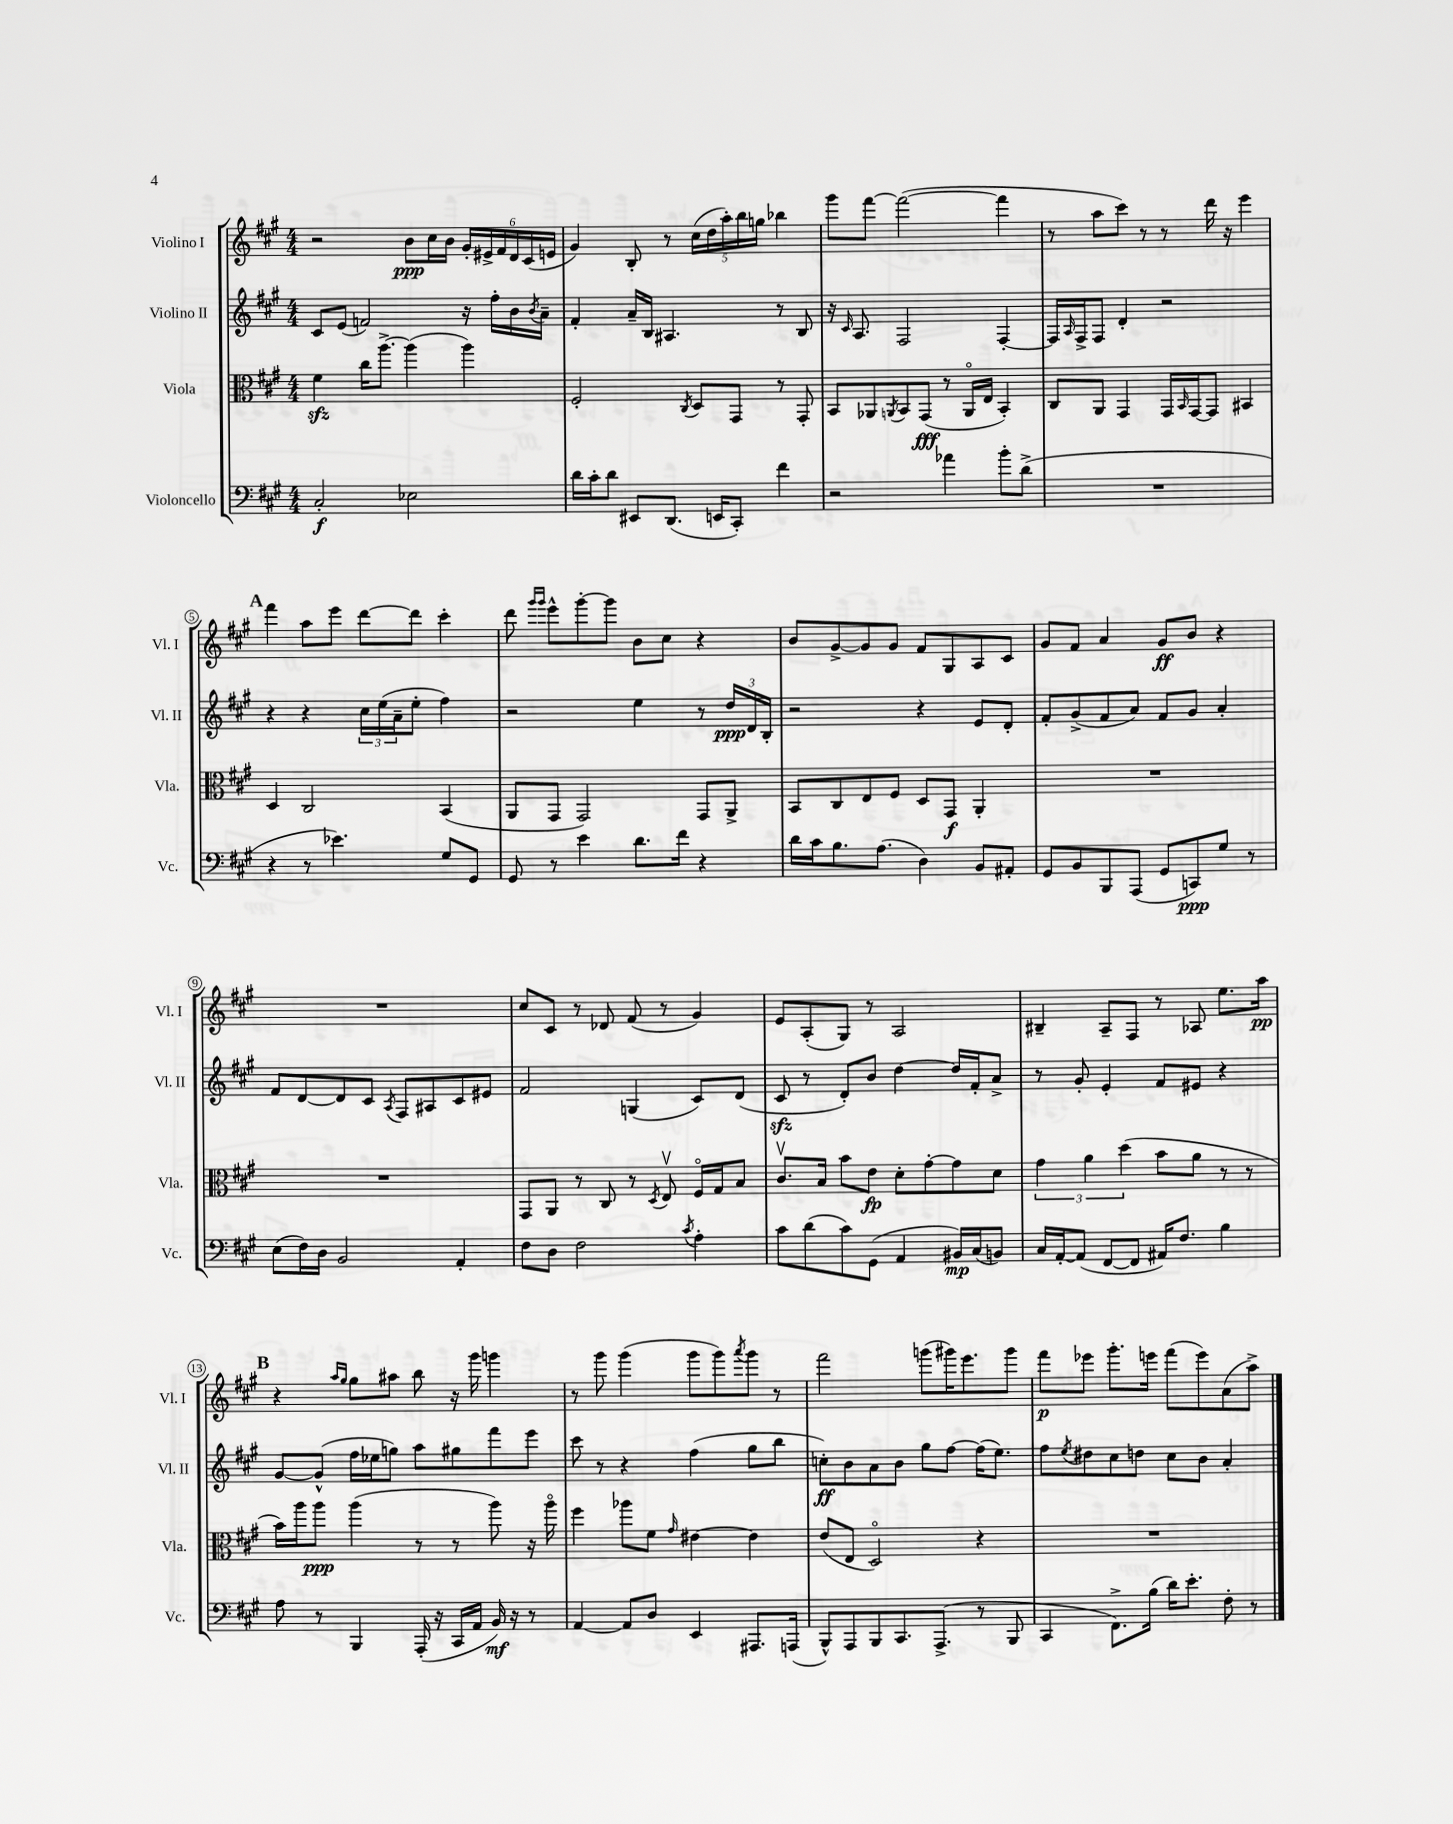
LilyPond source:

<<
\new StaffGroup <<
\new Staff = "s0" \with { instrumentName = "Violino I" shortInstrumentName = "Vl. I" } {
    \clef treble \key a \major \numericTimeSignature \time 4/4
    r2 b'8\ppp cis''16 b'16 \tuplet 6/4 { gis'16-. eis'16-> fis'16 d'16 cis'16( e'16 } |
    gis'4) b8-. r8 \tuplet 5/4 { cis''16( d''16 a''16-.) b''16 g''16 } bes''4 |
    gis'''8 fis'''8~ fis'''2~( fis'''4 |
    r8 a''8 cis'''8) r8 r8 d'''16 r16 e'''4 |
    \mark \markup { \bold "A" } fis'''4 a''8 e'''8 d'''8~ d'''8 cis'''4-. |
    d'''8 \grace { gis'''16 gis'''16 } e'''8-^ gis'''8~-. gis'''8 b'8 cis''8 r4 |
    b'8 gis'8~-> gis'8 gis'8 fis'8 gis8 a8 cis'8 |
    gis'8 fis'8 a'4 gis'8\ff b'8 r4 |
    R1 |
    cis''8 cis'8 r8 des'8 fis'8( r8 gis'4) |
    e'8 a8-.( gis8) r8 a2 |
    bis4-- a8-- fis8 r8 aes8 e''8. a''16\pp |
    \mark \markup { \bold "B" } r4 \grace { a''16 gis''16 } gis''8 ais''8 b''8 r16 gis'''16 g'''4 |
    r8 gis'''8 gis'''4( gis'''8 gis'''8) \acciaccatura { a'''8 } gis'''8 r8 |
    fis'''2 g'''8( gis'''16) e'''8. gis'''8 |
    fis'''8\p ees'''8 gis'''8.-. e'''16 fis'''8( e'''8) a'8( a''8->) \bar "|." |
}
\new Staff = "s1" \with { instrumentName = "Violino II" shortInstrumentName = "Vl. II" } {
    \clef treble \key a \major \numericTimeSignature \time 4/4
    cis'8 e'8( f'2) r16 fis''16-. b'16 \acciaccatura { b'8 } a'16-- |
    fis'4-. a'16-- b16 ais4. r8 b8 |
    r16 \grace { cis'16 } a8. fis2 fis4~-. |
    fis16 \grace { a16 } fis16-> fis8 d'4-. r2 |
    \mark \markup { \bold "A" } r4 r4 \tuplet 3/2 { cis''16 e''16( a'16-- } e''8-. fis''4) |
    r2 e''4 r8 \tuplet 3/2 { d''16\ppp d'16 b16-. } |
    r2 r4 e'8 d'8-. |
    fis'8-. gis'8->( fis'8 a'8) fis'8 gis'8 a'4-. |
    fis'8 d'8~ d'8 cis'8 \acciaccatura { a8 } fis8 ais8 cis'8 eis'8 |
    fis'2 g4( cis'8) d'8( |
    cis'8\sfz r8 d'8-.) b'8 d''4~ d''16 fis'16-. a'8-> |
    r8 gis'8-. e'4-. fis'8 eis'8 r4 |
    \mark \markup { \bold "B" } gis'8~ gis'8-^( fis''16 ees''16 g''8) a''8 gis''8 fis'''8 e'''8 |
    cis'''8 r8 r4 fis''4( gis''8 b''8 |
    c''8-.\ff) b'8 a'8 b'8 gis''8 fis''8~ fis''16( e''8.) |
    fis''8 \acciaccatura { e''8 } dis''8 cis''8 d''8 cis''8 b'8 a'4-. \bar "|." |
}
\new Staff = "s2" \with { instrumentName = "Viola" shortInstrumentName = "Vla." } {
    \clef alto \key a \major \numericTimeSignature \time 4/4
    fis'4\sfz cis''16 a''8.~-> a''4( a''4) |
    fis2-. \acciaccatura { cis8 } d8 gis,8 r8 gis,8-. |
    b,8 aes,8 \acciaccatura { a,8 } b,8 gis,8\fff( r8 a,16\flageolet e16 b,4-.) |
    cis8 a,8 gis,4 gis,16 \grace { b,16 } gis,16~ gis,8 bis,4 |
    \mark \markup { \bold "A" } d4 cis2 b,4( |
    a,8 gis,8 gis,2) gis,8 a,8-> |
    b,8 cis8 e8 fis8 d8 gis,8\f a,4-. |
    R1 |
    R1 |
    gis,8 a,8 r8 cis8 r8 \acciaccatura { d8 } e8\upbow fis16\flageolet gis16 b8 |
    cis'8.\upbow b16 b'8 e'8\fp d'8-. gis'8~-. gis'8 d'8 |
    \tuplet 3/2 { gis'4 a'4 d''4( } b'8 a'8 r8 r8 |
    \mark \markup { \bold "B" } b'16) a''16 a''8\ppp a''4( r8 r8 a''8) r16 a''16\flageolet |
    fis''4 aes''8 fis'8 \grace { gis'16 } eis'4~ eis'4 |
    e'8( e8 d2\flageolet) r4 |
    R1 \bar "|." |
}
\new Staff = "s3" \with { instrumentName = "Violoncello" shortInstrumentName = "Vc." } {
    \clef bass \key a \major \numericTimeSignature \time 4/4
    cis2-.\f ees2 |
    d'16 cis'16-. d'8 eis,8 d,8.( e,16 cis,8-.) fis'4 |
    r2 aes'4 b'8-. d'8->( |
    R1 |
    \mark \markup { \bold "A" } r4 r8 ees'4.) gis8 gis,8 |
    gis,8 r8 e'4 d'8. fis'16 r4 |
    d'16 cis'16 b8. a8.( d4) b,8 ais,8-. |
    gis,8 b,8 b,,8 a,,8( gis,8 c,8\ppp) gis8 r8 |
    e8( fis16) d16 b,2 a,4-. |
    fis8 d8 fis2 \acciaccatura { cis'8 } a4-. |
    cis'8 d'8( cis'8) gis,8( a,4 bis,16\mp) cis16( b,8) |
    cis16 a,16~-. a,8( fis,8~ fis,8 ais,16) fis8. b4 |
    \mark \markup { \bold "B" } a8 r8 b,,4 a,,16-.( r16 cis,16 a,16 b,16\mf) r16 r8 |
    a,4~ a,8 d8 e,4 ais,,8. a,,16( |
    b,,8-^) a,,8 b,,8 cis,8. a,,8.->( r8 b,,8 |
    cis,4 fis,8.->) b16( d'16) e'8.-. fis8-. r8 \bar "|." |
}
>>
>>
\layout { \context { \Score \override BarNumber.stencil = #(make-stencil-circler 0.1 0.3 ly:text-interface::print) } }
